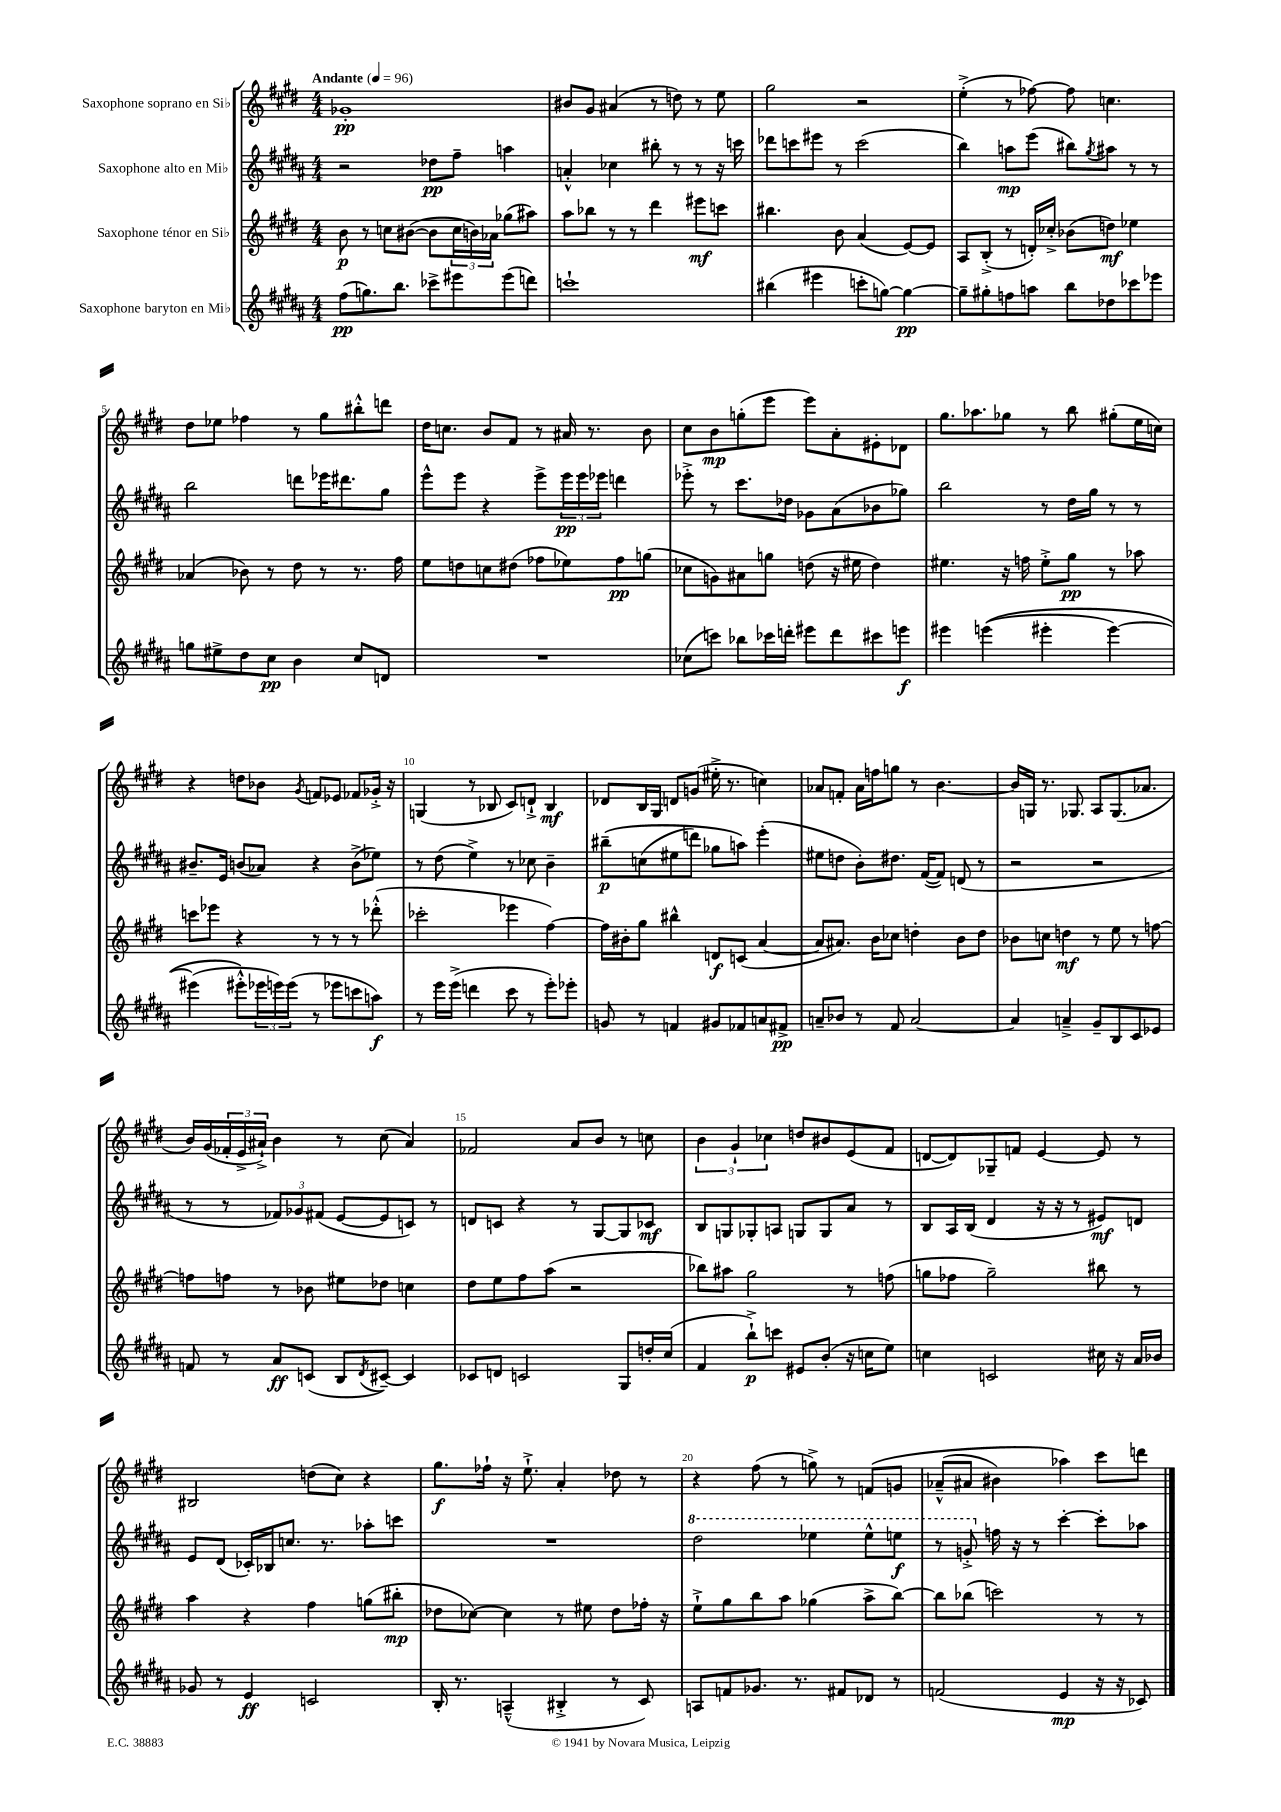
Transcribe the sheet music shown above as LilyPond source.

<<
\new StaffGroup <<
\new Staff = "s0" \with { instrumentName = "Saxophone soprano en Sib" } {
    \clef treble \key e \major \numericTimeSignature \time 4/4 \tempo "Andante" 4 = 96
    ges'1-.\pp |
    bis'8 gis'8 ais'4( r8 d''8) r8 e''8 |
    gis''2 r2 |
    e''4-.->( r8 fes''8~) fes''8 c''4. |
    dis''8 ees''8 fes''4 r8 gis''8 bis''8-.-^ d'''8 |
    dis''16 c''8. b'8 fis'8 r8 ais'16 r8. b'8 |
    cis''8 b'8\mp g''8-.( e'''8 e'''8) a'8-. eis'8-. des'8 |
    gis''8. aes''8. ges''8 r8 b''8 gis''8-.( e''16 c''16) |
    r4 d''8 bes'8 \acciaccatura { gis'8 } f'8 ees'8 fes'8 ges'16-.-> r16 |
    g4( r8 bes8 cis'8) d'8-!-> bes4\mf |
    des'8 b16 gis16 d'8 g'8( eis''16-.-> r8. c''4) |
    aes'8 f'8-. aes'16 f''16 g''8 r8 b'4.~ |
    b'16 g16 r8. ges8. a8 ges8.( aes'8. |
    b'16) gis'16( \tuplet 3/2 { fes'16-. e'16-> ais'16-!->) } b'4 r8 cis''8( ais'4) |
    fes'2 a'8 b'8 r8 c''8 |
    \tuplet 3/2 { b'4 gis'4-! ces''4 } d''8 bis'8 e'8( fis'8 |
    d'8~ d'8) ges8-- f'8 e'4~ e'8 r8 |
    bis2 d''8( cis''8) r4 |
    gis''8.\f fes''16-! r16 e''8.-!-> a'4-. des''8 r8 |
    r4 fis''8( r8 g''8->) r8 f'8\( g'8 |
    aes'8---^( ais'8 bis'4) aes''4\) cis'''8 d'''8 \bar "|." |
}
\new Staff = "s1" \with { instrumentName = "Saxophone alto en Mib" } {
    \clef treble \key b \major \numericTimeSignature \time 4/4
    r2 des''8\pp fis''8-- a''4 |
    a'4-.-^ ces''4 bis''8-. r8 r8 r16 c'''16 |
    des'''8 c'''8 eis'''8 r8 c'''2( |
    b''4) a''8\mp e'''8( bis''8) \acciaccatura { gis''8 } ais''8 r8 r8 |
    b''2 d'''8 ees'''16 dis'''8. gis''8 |
    e'''8-^ e'''8 r4 e'''8-> \tuplet 3/2 { e'''16\pp e'''16 ees'''16 } d'''4 |
    ees'''8-.-> r8 cis'''8. des''16 ges'8 ais'8( bes'8 ges''8) |
    b''2 r8 dis''16 gis''16 r8 r8 |
    bis'8.-- e'16 b'8( aes'8) r4 b'8->( ees''8) |
    r8 dis''8( e''4->) r8 ces''8 b'4-- |
    bis''8--\p\( c''8( eis''8 d'''8) ges''8 a''8\) e'''4-.( |
    eis''8 d''8 b'8-.) dis''8. fis'16~( fis'8) d'8( r8 |
    r2 r2 |
    r8 r8 \tuplet 3/2 { fes'8) ges'8 fis'8( } e'8~ e'8 c'8) r8 |
    d'8 c'8 r4 r8 gis8~ gis8 ces'8\mf |
    b8 g8 ges8-. a8 g8 g8 ais'8 r8 |
    b8 ais16 b16( dis'4 r16 r16 r8 eis'8\mf) d'8 |
    e'8 dis'8( ces'16-.) bes16 c''8. r8. aes''8-. c'''8 |
    R1 |
    \ottava #1 dis'''2 ees'''4 ees'''8-^ e'''8\f |
    r8 g''8-.-> \ottava #0 f''16 r16 r8 cis'''4~-. cis'''8-. aes''8 \bar "|." |
}
\new Staff = "s2" \with { instrumentName = "Saxophone ténor en Sib" } {
    \clef treble \key e \major \numericTimeSignature \time 4/4
    b'8\p r8 c''8 bis'8~( bis'8 \tuplet 3/2 { c''16 b'16) aes'16 } ges''8( ais''8) |
    a''8 bes''8 r8 r8 dis'''4 eis'''8\mf c'''8 |
    bis''4. b'8 a'4( e'8~) e'8 |
    a8 b8-.->( r8 d'16-.) ces''16-.-> bes'8( d''8\mf) ees''4 |
    aes'4( bes'8) r8 dis''8 r8 r8. fis''16 |
    e''8 d''8 c''8 dis''8( fes''8 ees''8) fes''8\pp g''8( |
    ces''8 g'8) ais'8 g''8 d''8( r16 eis''16 d''4) |
    eis''4. r16 f''16 eis''8-.-> gis''8\pp r8 aes''8 |
    c'''8 ees'''8 r4 r8 r8 r8 des'''8-.-^( |
    ces'''2-. ees'''4 fis''4~) |
    fis''16 bis'16-. gis''8 bis''4-^ d'8\f c'8( a'4~ |
    a'8 ais'8.) b'16 ces''8 d''4-. b'8 d''8 |
    bes'8 c''8 d''4\mf r8 e''8 r8 f''8~ |
    f''8 f''8 r8 bes'8 eis''8 des''8 c''4 |
    dis''8 e''8 fis''8 a''8( r2 |
    bes''8) ais''8 gis''2 r8 f''8( |
    g''8 fes''8 g''2--) bis''8 r8 |
    a''4 r4 fis''4 g''8( bis''8-.\mp |
    des''8 ces''8~) ces''4 r8 eis''8 des''8 fes''16-. r16 |
    e''8-!-> gis''8 b''8 a''8 ges''4( a''8-> b''8~) |
    b''8 bes''8( c'''2) r8 r8 \bar "|." |
}
\new Staff = "s3" \with { instrumentName = "Saxophone baryton en Mib" } {
    \clef treble \key b \major \numericTimeSignature \time 4/4
    fis''8\pp( g''8.) b''8. ces'''8-> eis'''8 eis'''8( d'''8) |
    c'''1-! |
    bis''4( eis'''4 c'''8-. g''8~) g''4~\pp |
    g''8-- gis''8-. f''8 a''8 b''8 des''8 ces'''8 ees'''8 |
    g''8 eis''8-> dis''8 cis''8\pp b'4 cis''8 d'8 |
    R1 |
    ces''8( c'''8) bes''8 ces'''16 d'''16-. eis'''8 d'''8 cis'''8 e'''8\f |
    eis'''4 e'''4(\( eis'''4-. eis'''4~) |
    eis'''4( eis'''8-.-^\) \tuplet 3/2 { ees'''16 e'''16) e'''16( } r8 ees'''8 c'''8 a''8\f) |
    r8 e'''16 e'''16->( d'''4 cis'''8 r8 e'''8-.) ees'''8-. |
    g'8 r8 f'4 gis'8 fes'8 a'8 fis'8->\pp |
    a'8-- bes'8 r8 fis'8 a'2~ |
    a'4 a'4---> gis'8-- b8 cis'8 ees'8 |
    f'8 r8 ais'8\ff c'8( b8 \acciaccatura { dis'8 } cis'8~--) cis'4 |
    ces'8 d'8 c'2 gis8 d''16-. cis''16( |
    fis'4 b''8-!->\p) c'''8 eis'8 b'8-.( r16 c''16 e''8) |
    c''4 c'2 cis''16 r16 ais'16 bes'16 |
    ges'8 r8 e'4\ff c'2 |
    b16-. r8. a4---^( bis4-.-> r8 cis'8) |
    a8 f'8 ges'8. r8. fis'8 des'8 r8 |
    f'2( e'4\mp r16 r16 ces'8) \bar "|." |
}
>>
>>
\layout { \context { \Score \override BarNumber.break-visibility = ##(#f #t #t) barNumberVisibility = #(every-nth-bar-number-visible 5) } }
